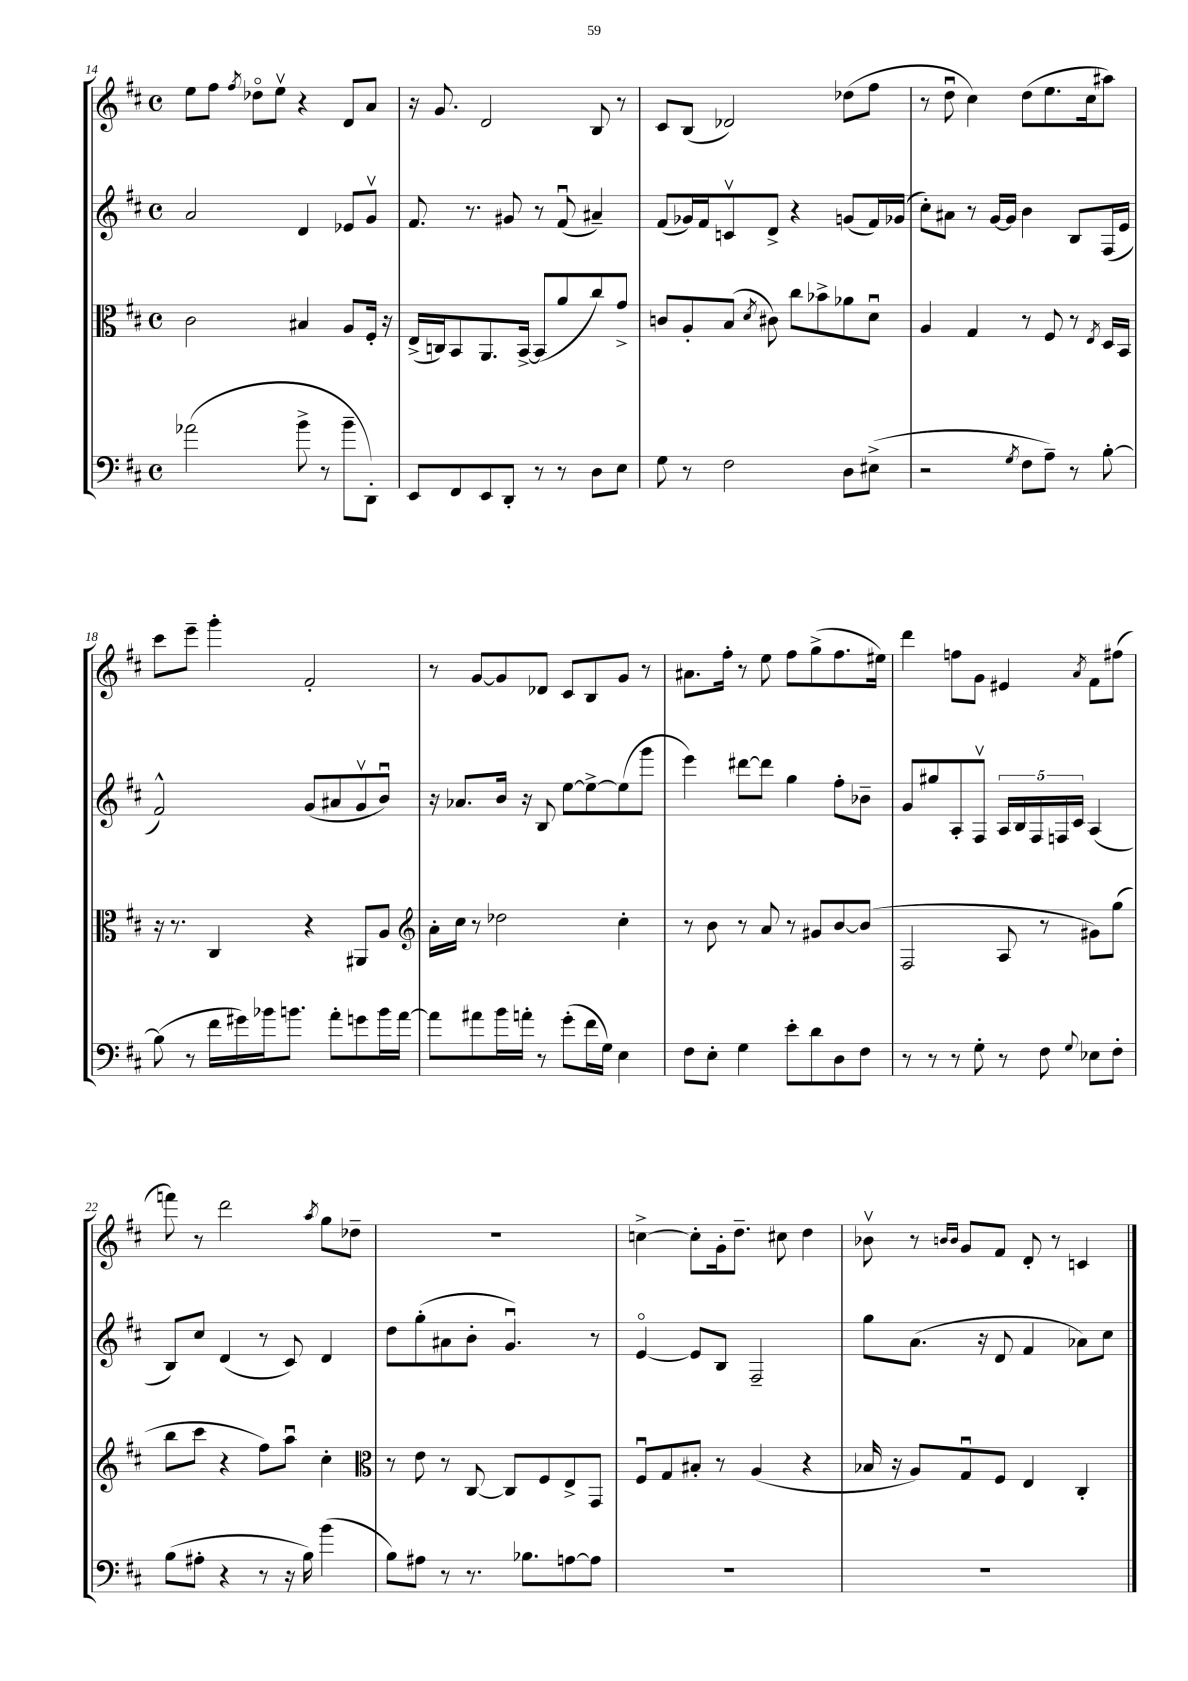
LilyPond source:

<<
\new StaffGroup <<
\new Staff = "s0" {
    \clef treble \key d \major \defaultTimeSignature \time 4/4
    \autoBeamOff e''8[ fis''8] \acciaccatura { fis''8 } des''8[\flageolet e''8]\upbow r4 d'8[ a'8] |
    r16 g'8. d'2 b8 r8 |
    cis'8[ b8]( des'2) des''8[( fis''8] |
    r8 d''8\downbow cis''4) d''8[( e''8. cis''16 ais''8]) |
    cis'''8[ e'''8]-- g'''4-. fis'2-. |
    r8 g'8[~ g'8 des'8] cis'8[ b8 g'8] r8 |
    ais'8.[ fis''16]-. r8 e''8 fis''8[ g''8->( fis''8. eis''16]) |
    d'''4 f''8[ g'8] eis'4 \acciaccatura { a'8 } fis'8[ fis''8]( |
    f'''8) r8 d'''2 \acciaccatura { a''8 } g''8[ des''8]-- |
    R1 |
    c''4~-> c''8[-. g'16-. d''8.]-- cis''8 d''4 |
    bes'8\upbow r8 \grace { b'16[ b'16] } g'8[ fis'8] d'8-. r8 c'4 \bar "|." |
}
\new Staff = "s1" {
    \clef treble \key d \major \defaultTimeSignature \time 4/4
    \autoBeamOff a'2 d'4 ees'8[ g'8]\upbow |
    fis'8. r8. gis'8 r8 fis'8\downbow( ais'4--) |
    fis'8[( ges'16) fis'16 c'8\upbow d'8]-> r4 g'8[( fis'16) ges'16]( |
    cis''8[-.) ais'8] r8 g'16[~ g'16] b'4 b8[ fis16( e'16] |
    fis'2-^) g'8[( ais'8 g'8\upbow b'8]\downbow) |
    r16 aes'8.[ b'16] r16 b8 e''8[~ e''8~-> e''8( g'''8] |
    e'''4) dis'''8[~ dis'''8] g''4 fis''8[-. bes'8]-- |
    g'8[ gis''8 a8-. fis8]\upbow \tuplet 5/4 { a16[ b16 fis16 f16 cis'16] } a4( |
    b8[) cis''8] d'4( r8 cis'8) d'4 |
    d''8[ g''8-.( ais'8 b'8]-. g'4.\downbow) r8 |
    e'4~\flageolet e'8[ b8] fis2-- |
    g''8[ a'8.]( r16 d'8 fis'4 aes'8[) cis''8] \bar "|." |
}
\new Staff = "s2" {
    \clef alto \key d \major \defaultTimeSignature \time 4/4
    \autoBeamOff cis'2 bis4 a8[ fis16]-. r16 |
    e16[->( c16) b,8 a,8. b,16]~-> b,8[( a'8 cis''8) g'8]-> |
    c'8[ a8-. b8]( \acciaccatura { d'8 } cis'8) cis''8[ bes'8-> aes'8 d'8]\downbow |
    a4 g4 r8 fis8 r8 \acciaccatura { e8 } d16[ b,16] |
    r16 r8. cis4 r4 ais,8[ a8] |
    \clef treble a'16[-. cis''16] r8 des''2 cis''4-. |
    r8 b'8 r8 a'8 r8 gis'8[ b'8~ b'8]( |
    fis2 a8 r8 gis'8[) g''8]( |
    b''8[ cis'''8] r4 fis''8[) a''8]\downbow cis''4-. |
    \clef alto r8 e'8 r8 cis8~ cis8[ fis8 e8-> g,8] |
    fis8[\downbow g8 bis8]-. r8 a4( r4 |
    bes16 r16 a8[) g8\downbow fis8] e4 cis4-. \bar "|." |
}
\new Staff = "s3" {
    \clef bass \key d \major \defaultTimeSignature \time 4/4
    \autoBeamOff aes'2( b'8-> r8 b'8[-- d,8]-.) |
    e,8[ fis,8 e,8 d,8]-. r8 r8 d8[ e8] |
    g8 r8 fis2 d8[ eis8]->( |
    r2 \acciaccatura { g8 } fis8[ a8]--) r8 b8~-. |
    b8( r8 fis'16[ gis'16) bes'16 b'8.] a'8[-. g'8 b'16 a'16]~ |
    a'8[ ais'8 b'16 a'16]-. r8 g'8[-.( fis'16 g16]) e4 |
    fis8[ e8]-. g4 e'8[-. d'8 d8 fis8] |
    r8 r8 r8 g8-. r8 fis8 \appoggiatura { g8 } ees8[ fis8]-. |
    b8[( ais8]-. r4 r8 r16 b16) b'4( |
    b8[) ais8] r8 r8. bes8.[ a8~ a8] |
    R1 |
    R1 \bar "|." |
}
>>
>>
\layout { \context { \Score currentBarNumber = #14 } }
